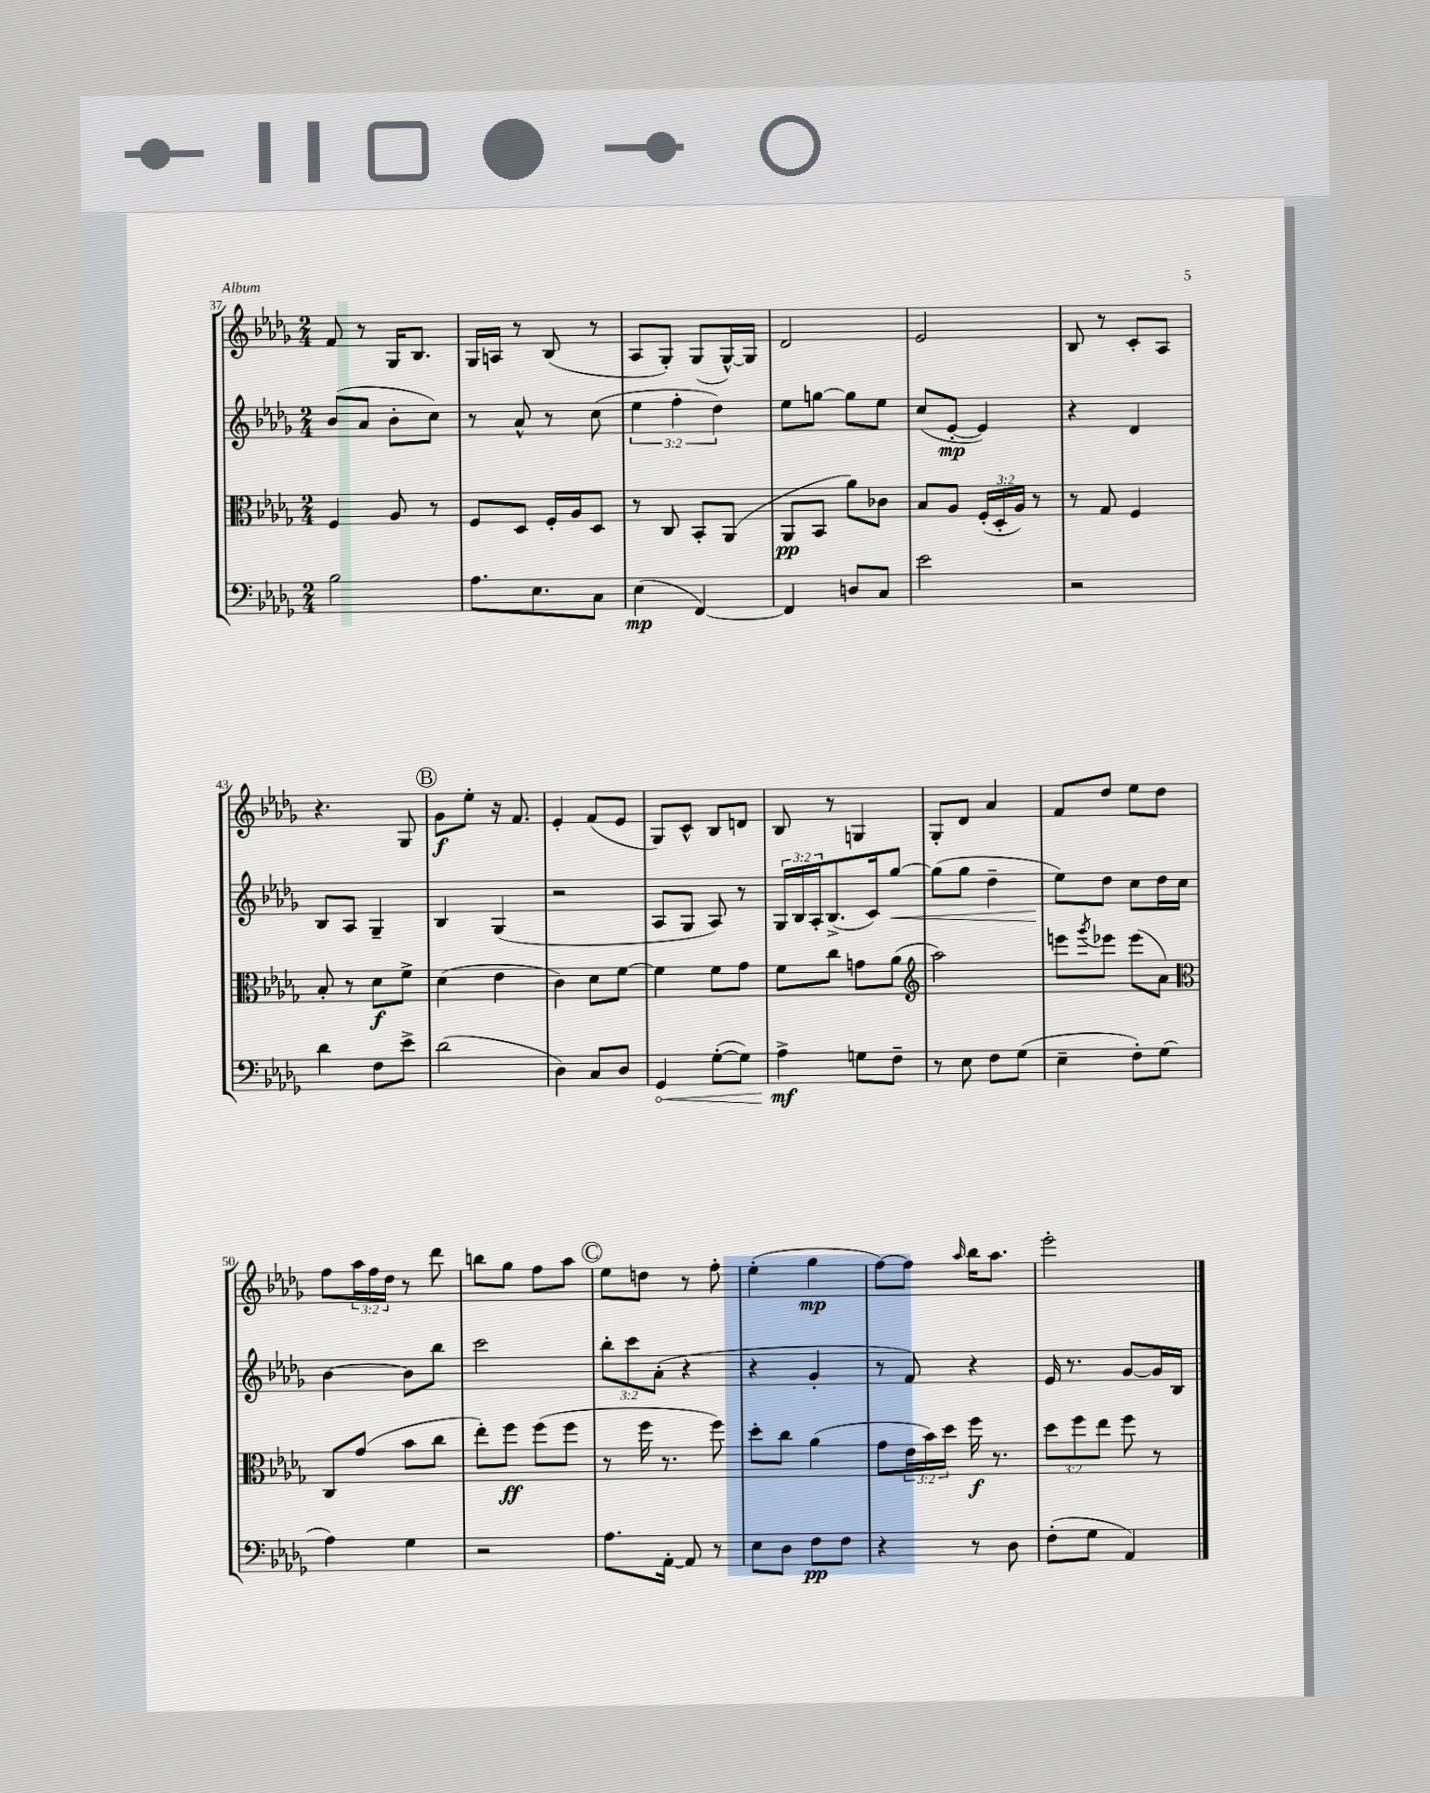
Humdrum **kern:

**kern	**kern	**kern	**kern
*staff4	*staff3	*staff2	*staff1
*clefF4	*clefC3	*clefG2	*clefG2
*k[b-e-a-d-g-]	*k[b-e-a-d-g-]	*k[b-e-a-d-g-]	*k[b-e-a-d-g-]
*M2/4	*M2/4	*M2/4	*M2/4
2B-	4F	(8b-	8f
.	.	8a-	8r
.	8A-	8b-'	16G-
.	.	.	8.B-
.	8r	8cc)	.
=	=	=	=
8.A-	8F	8r	16G-
.	.	.	16A
.	8D-	8a-^^	8r
8.E-	.	.	.
.	16F'	8r	(8B-
.	16A-	.	.
8C	8D-	(8cc	8r
=	=	=	=
(4E-	8r	6ee-	8A-
.	8C	.	8G-')
.	.	6ff'	.
[4FF)	8BB-'	.	(8G-
.	.	6dd-)	.
.	(8AA-	.	[16G-^^)
.	.	.	16G-]
=	=	=	=
4FF]	8AA-	8ee-	2d-
.	8BB-	[8gg	.
8D	8a-)	8gg]	.
8C	8c-	8ee-	.
=	=	=	=
2e-	8B-	(8cc	2e-
.	8A-	[8e-'	.
.	(24F'	4e-])	.
.	24D-'	.	.
.	24A-)	.	.
.	8r	.	.
=	=	=	=
2r	8r	4r	8B-
.	8G-	.	8r
.	4F	4d-	8c'
.	.	.	8A-
=	=	=	=
4d-	8B-'	8B-	4.r
.	8r	8A-	.
8F	8d-	4G-~	.
8e-^	8f^	.	8G-
=	=	=	=
(2d-	(4d-	4B-	8g-
.	.	.	8ee-'
.	4e-	(4G-	16r
.	.	.	8.f
=	=	=	=
4D-)	4c)	2r	4e-'
8C	8d-	.	(8f
8D-	[8f	.	8e-
=	=	=	=
4GG-	4f]	8A-	8G-)
.	.	8G-	8c^^
([8G-'	8f	8A-)	8B-
8G-])	8g-	8r	8d
=	=	=	=
4A-^	8f	24G-	8B-
.	.	24B-	.
.	.	24A-'	.
.	8cc	(8.B-^	8r
8G	8g	.	4G
.	.	16c)	.
8F~	(8a-	[8gg-	.
=	=	=	=
*	*clefG2	*	*
8r	2aa-)	(8gg-]	8G-'
8E-	.	8gg-	8d-
8F	.	4dd-~	4a-
(8G-	.	.	.
=	=	=	=
4E-~	8eee	8ee-)	8f
.	8qggg-	.	.
.	8eee-	8dd-	8dd-
8F')	(8eee-	8cc	8ee-
(8G-	8a-)	16dd-	8dd-
.	.	16cc	.
=	=	=	=
*	*clefC3	*	*
4A-)	8C	[4b-	8ff
.	(8g-	.	24aa-
.	.	.	24ff
.	.	.	24dd-
4G-	8b-	8b-]	8r
.	8cc	8bb-	8ddd-
=	=	=	=
2r	8ee-')	2ccc	8bb
.	8ff	.	8gg-
.	(8ff	.	8ff
.	8ff	.	8aa-
=	=	=	=
8.A-	8r	12bb-'	8ee-
.	.	12ccc	.
.	16ff	.	8dd
.	.	(12a-'	.
[16AA-'	8.r	.	.
8AA-]	.	4r	8r
8r	8ff)	.	8ff'
=	=	=	=
8E-	8dd-'	4r	(4ee-'
8D-	8cc	.	.
8F	(4a-	4g-'	4gg-
8F	.	.	.
=	=	=	=
4r	8g-	8r	[8ff)
.	24e-	8f)	8ff]
.	24b-)	.	.
.	24dd-	.	.
.	.	.	16qqaa-
8r	16ff	4r	16bb-
.	8.r	.	8.aa-
8D-	.	.	.
=	=	=	=
(8F'	12dd-	16e-	2eee-'
.	.	8.r	.
.	12ff	.	.
8G-	.	.	.
.	12ee-	.	.
4AA-)	8ff	[8g-	.
.	8r	16g-]	.
.	.	16B-	.
==	==	==	==
*-	*-	*-	*-
